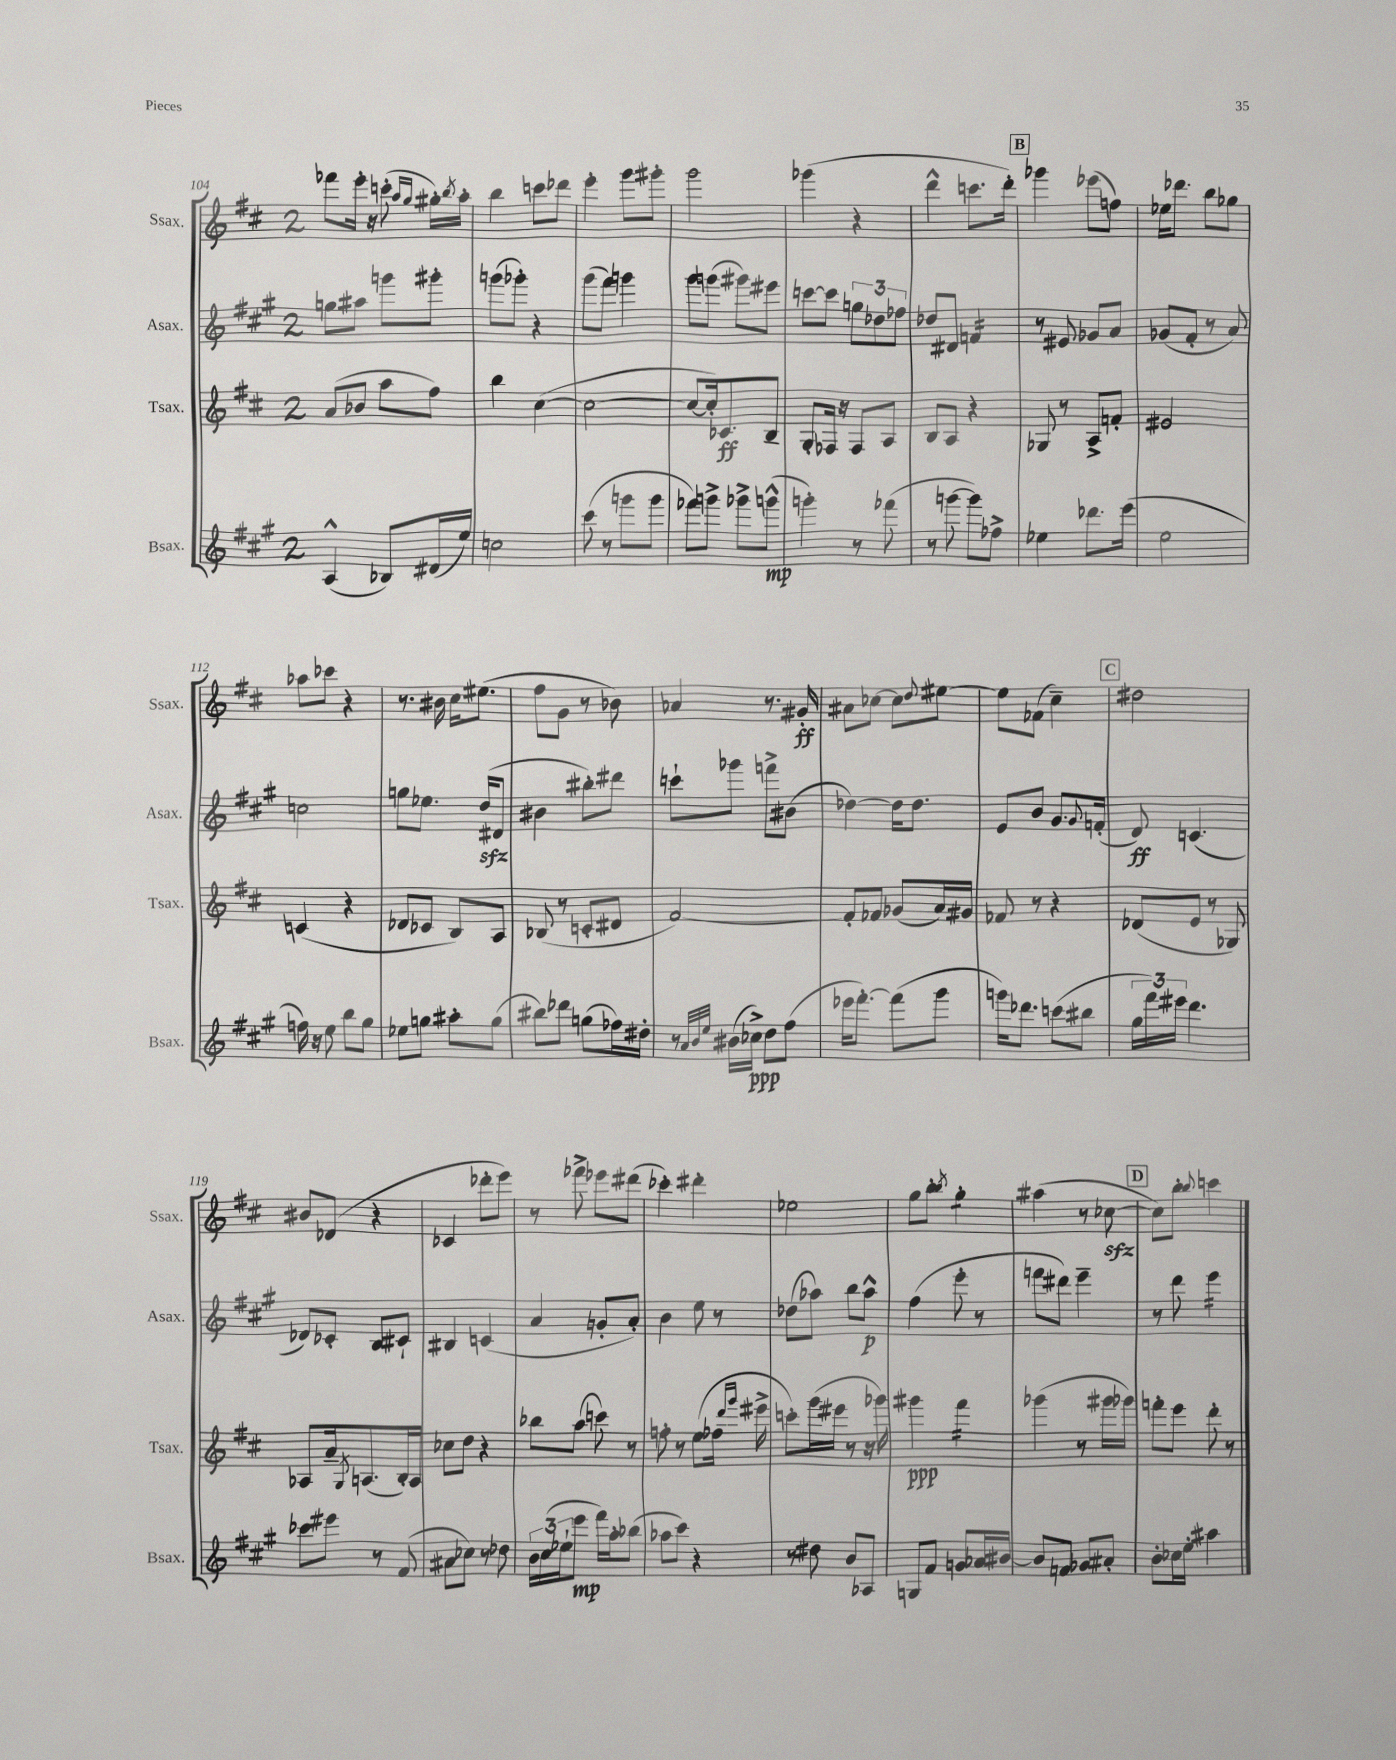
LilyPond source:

<<
\new StaffGroup <<
\new Staff = "s0" \with { instrumentName = "Ssax." shortInstrumentName = "Ssax." } {
    \clef treble \key d \major \once \override Staff.TimeSignature.style = #'single-digit \time 2/4
    fes'''8 e'''16-. r16 c'''8-.( \grace { a''16 g''16 } gis''16-.) \acciaccatura { b''8 } a''16-. |
    b''4 c'''8 des'''8 |
    e'''4-. g'''8 gis'''8-. |
    g'''2 |
    ges'''4( r4 |
    d'''4-^ c'''8. d'''16-.) |
    \mark \markup { \box "B" } ges'''4 ees'''8( f''8) |
    ees''16 des'''8. b''8 ges''8 |
    aes''8 ces'''8 r4 |
    r8. bis'16 cis''16 eis''8.( |
    fis''8 g'8 r8 bes'8) |
    aes'4 r8. gis'16-.\ff |
    ais'8 ces''8~ ces''8 \appoggiatura { d''8 } eis''8~ |
    eis''8 fes'8( cis''4--) |
    \mark \markup { \box "C" } dis''2 |
    bis'8 des'8( r4 |
    ces'4 des'''8-. e'''8) |
    r8 fes'''8-> ees'''8 dis'''8( |
    ces'''4-.) dis'''4-. |
    ees''2 |
    g''8 b''8-. \acciaccatura { b''8 } g''4:8-. |
    ais''4( r8 ces''8~\sfz |
    \mark \markup { \box "D" } ces''8) b''8-. \appoggiatura { b''8 } c'''4 \bar "|." |
}
\new Staff = "s1" \with { instrumentName = "Asax." shortInstrumentName = "Asax." } {
    \clef treble \key a \major \once \override Staff.TimeSignature.style = #'single-digit \time 2/4
    g''8 ais''8 g'''8 gis'''8-. |
    g'''8( ges'''8-.) r4 |
    gis'''8( fis'''8) g'''4 |
    gis'''8 g'''8( gis'''8) eis'''8 |
    c'''8~ c'''8 \tuplet 3/2 { g''8 des''8 fes''8 } |
    des''8 dis'8 f'4:16 |
    \mark \markup { \box "B" } r8 eis'8 ges'8 a'8 |
    ges'8( fis'8-. r8 a'8) |
    c''2 |
    g''8 ees''8. d''16\sfz( dis'8 |
    bis'4 bis''8-.) dis'''8 |
    c'''8-! ges'''8 f'''8-> bis'8( |
    des''4~) des''16 des''8. |
    e'8 b'8 gis'8. \appoggiatura { gis'8 } f'16-.( |
    \mark \markup { \box "C" } d'8\ff) c'4.( |
    des'8) ces'8-. b8 cis'8-! |
    bis4 c'4( |
    a'4 g'8-. a'8-.) |
    b'4 e''8 r8 |
    des''8( aes''8) b''8 aes''8-^\p |
    fis''4( e'''8-. r8 |
    f'''8 dis'''8) e'''4-- |
    \mark \markup { \box "D" } r8 d'''8 e'''4:16 \bar "|." |
}
\new Staff = "s2" \with { instrumentName = "Tsax." shortInstrumentName = "Tsax." } {
    \clef treble \key d \major \once \override Staff.TimeSignature.style = #'single-digit \time 2/4
    a'8( bes'8 a''8 fis''8) |
    b''4 cis''4~( |
    cis''2~ |
    cis''8~ cis''16-.) ces'8.\ff b8-- |
    g8-. fes16 r16 fes8 a8 |
    b8 a8 r4 |
    \mark \markup { \box "B" } ges8 r8 a8-> f'8-. |
    eis'2 |
    c'4( r4 |
    des'8 ces'8 b8) a8 |
    bes8( r8 c'8-. dis'8 |
    fis'2~) |
    fis'8-. fes'8 ges'8( a'16) gis'16 |
    fes'8 r8 r4 |
    \mark \markup { \box "C" } des'8( e'8 r8 ges8) |
    aes8 a'16-- \acciaccatura { g8 } a8.( b16-.) a16 |
    ces''8 d''8 r4 |
    bes''8 a''8( c'''8) r8 |
    f''8-. r8 e''8( fes''16 \grace { d'''16 g'''16 } eis'''16-> |
    c'''8-.) g'''16( eis'''16 r8 r16 ges'''16) |
    gis'''4\ppp fis'''4:16 |
    ges'''4( r8 gis'''16 ges'''16) |
    \mark \markup { \box "D" } f'''8-. e'''8 d'''8-. r8 \bar "|." |
}
\new Staff = "s3" \with { instrumentName = "Bsax." shortInstrumentName = "Bsax." } {
    \clef treble \key a \major \once \override Staff.TimeSignature.style = #'single-digit \time 2/4
    a4-^( bes8) dis'16( e''16) |
    c''2 |
    cis'''8( r8 g'''8 g'''8 |
    fes'''8) g'''8-> ges'''8-> g'''8-^\mp( |
    g'''4-.) r8 fes'''8( |
    r8 g'''8~ g'''8) fes''8-> |
    \mark \markup { \box "B" } ees''4 des'''8. e'''16( |
    e''2 |
    f''16) r16 e''8 b''8 gis''8 |
    ees''8 g''8 ais''8-. g''8( |
    bis''8) des'''8 g''8( fes''16) dis''16-. |
    r8 \grace { a'32 b'32 e''32 } bis'16( ces''16->\ppp) d''8 fis''8( |
    ees'''16 fis'''8.~-.) fis'''8( gis'''8 |
    g'''16) des'''8. c'''8( bis''8 |
    \mark \markup { \box "C" } \tuplet 3/2 { gis''16 fis'''16) eis'''16 } d'''4. |
    ces'''8 eis'''8 r8 fis'8( |
    ais'8 ces''8) r8 des''8 |
    \tuplet 3/2 { b'16 cis''16( ees''16-! } e'''8\mp fis'''16) a''16-. bes''8( |
    aes''8 cis'''8) r4 |
    r8 dis''8 b'8 aes8 |
    g8 fis'8 g'8 aes'16 bis'16~ |
    bis'8 f'8 ges'8 ais'8-. |
    \mark \markup { \box "D" } b'8-. ces''16 e''16-. ais''4 \bar "|." |
}
>>
>>
\layout { \context { \Score currentBarNumber = #104 } }
